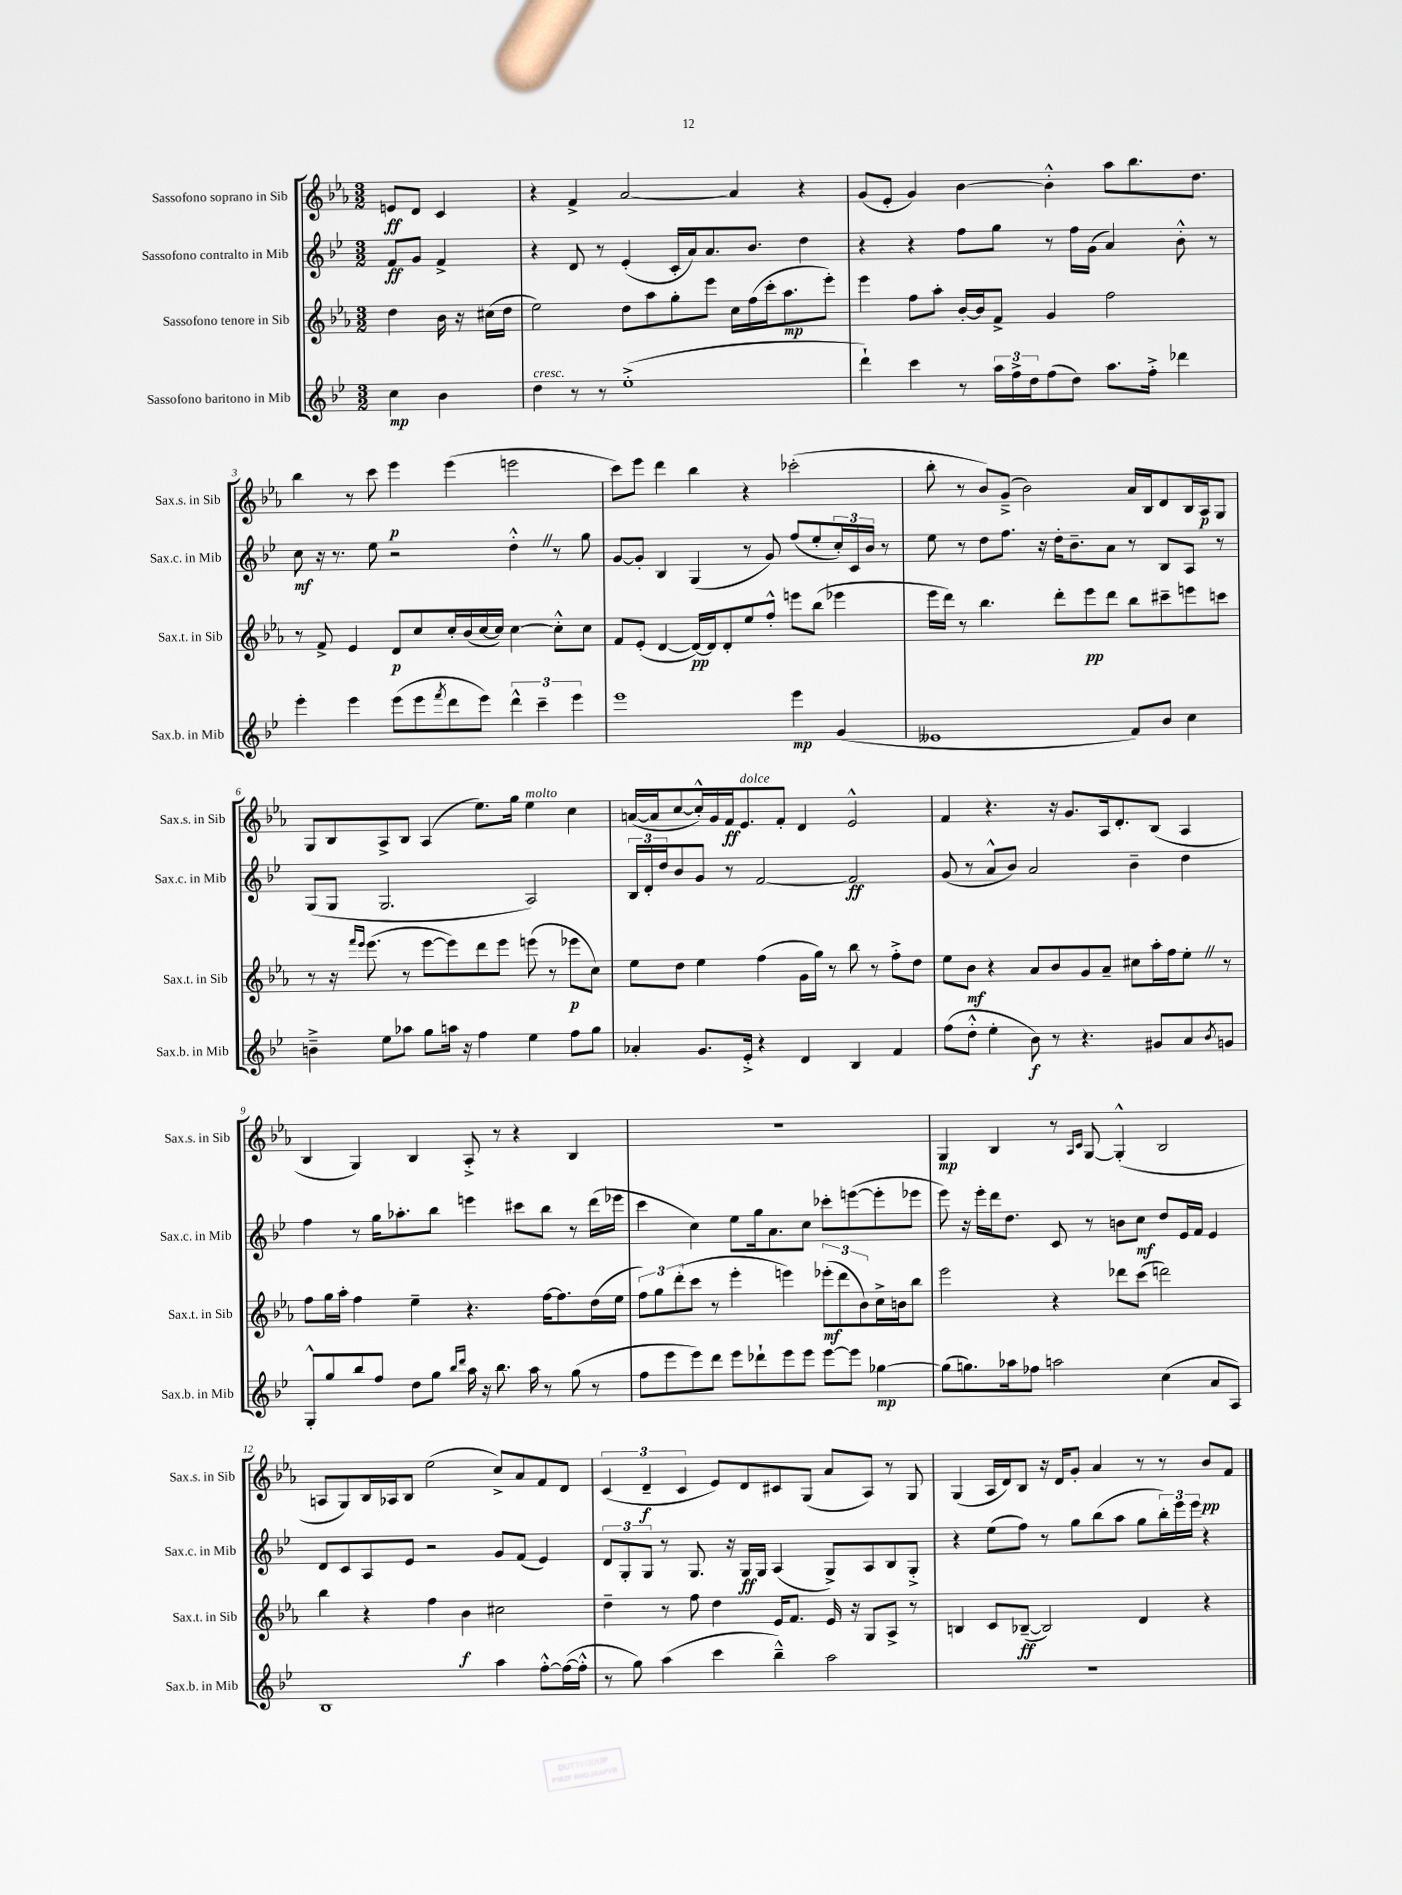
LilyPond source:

<<
\new StaffGroup <<
\new Staff = "s0" \with { instrumentName = "Sassofono soprano in Sib" shortInstrumentName = "Sax.s. in Sib" } {
    \clef treble \key ees \major \numericTimeSignature \time 3/2 \partial 2
    e'8\ff d'8 c'4 |
    r4 f'4-> aes'2~ aes'4 r4 |
    g'8( ees'8-. g'4) bes'4~ bes'4-.-^ aes''8 bes''8. d''8. |
    bes''4 r8 c'''8 ees'''4\p ees'''4( e'''2 |
    c'''8) ees'''8 d'''4 bes''4 r4 ces'''2-.( |
    bes''8-. r8 bes'8) g'8--->( bes'2) aes'16 bes16 d'8 bes16 aes16\p g8 |
    g8 bes8 aes8-> bes8 aes4( ees''8.) g''16 ees''4^\markup { \italic "molto" } c''4 |
    a'16~( a'16 c''8~ c''16-.-^) g'16 f'16\ff ees'8.^\markup { \italic "dolce" } f'8-. d'4 ees'2-^ |
    f'4 r4. r16 g'8. aes16 d'8.-. bes8( aes4 |
    bes4 g4) bes4 aes8-.-> r8 r4 bes4 |
    R1. |
    g4\mp bes4 r8 \grace { aes16 c'16 } g8~ g4-.-^( bes2 |
    a8 g8) bes16 aes16 bes8 ees''2( c''8->) aes'8 f'8 d'8 |
    \tuplet 3/2 { c'4( d'4--\f c'4 } ees'8) d'8 cis'8 g8( aes'8 aes8) r8 g8 |
    g4( aes16 d'16) bes8 r16 d'16 g'8-. aes'4 r8 r8 bes'8\pp f'8 \bar "|." |
}
\new Staff = "s1" \with { instrumentName = "Sassofono contralto in Mib" shortInstrumentName = "Sax.c. in Mib" } {
    \clef treble \key bes \major \numericTimeSignature \time 3/2 \partial 2
    f'8\ff g'8 f'4-> |
    r4 d'8 r8 ees'4-.( c'16-. a'16) a'8. bes'8. d''4 |
    r4 r4 f''8 g''8 r8 f''16 g'16( a'4) bes'8-.-^ r8 |
    c''8\mf r16 r8. ees''8 r2 d''4-.-^ \once \override BreathingSign.text = \markup { \musicglyph "scripts.caesura.straight" } \breathe r8 g''8 |
    g'8~ g'8-. bes4 g4( r8 g'8) f''8( ees''8-. \tuplet 3/2 { c''16-.) c'16 bes'16 } r8 |
    ees''8 r8 d''8 f''8. r16 d''16-. bes'8.-- a'8 r8 bes8 a8 r8 |
    g8( g8 g2. a2) |
    \tuplet 3/2 { bes16 d'16-. d''16 } bes'8 g'8 r8 f'2~ f'2\ff |
    g'8( r8 a'8-^ bes'8) a'2 bes'4-- d''4 |
    f''4 r8 g''16 aes''8.-. bes''8 e'''4 cis'''8 bes''8 r8 d'''16( ees'''16 |
    c'''4 c''4) ees''8 g''16 a'8. c''8 ces'''8-. e'''8~( e'''8-. ees'''8 |
    ees'''8) r16 ees'''16-. d'''16 d''8. c'8 r8 b'8 c''8\mf d''8 ees'16 f'16 ees'4 |
    d'8 c'8 a8 ees'8 r2 g'8 f'8( ees'4) |
    \tuplet 3/2 { d'8 g8-. g8 } r8 g8. r16 g16\ff g16 a4( g8->) a8 bes8 g8-.-> |
    r4 ees''8( f''8) r8 g''8 bes''8( a''8 g''8 \tuplet 3/2 { bes''16-.) ees'''16 ees'''16 } r4 \bar "|." |
}
\new Staff = "s2" \with { instrumentName = "Sassofono tenore in Sib" shortInstrumentName = "Sax.t. in Sib" } {
    \clef treble \key ees \major \numericTimeSignature \time 3/2 \partial 2
    d''4 bes'16 r16 cis''16( d''16 |
    ees''2) d''8 aes''8 g''8-. ees'''8 c''16 f''16( c'''16-. aes''8.\mp ees'''8-.) |
    ees'''4 f''8 aes''8-. bes'16~-. bes'16 f'8-> g'4 f''2 |
    r8 f'8-> ees'4 d'8\p c''8 c''16-. bes'16( c''16~ c''16) c''4~ c''8-.-^ c''8 |
    f'8 ees'8-.( d'4~ d'16~\pp) d'16 d'8-. ees''8 f''8-.-^ e'''8 bes''8( ees'''4 |
    ees'''16 d'''16) r8 bes''4. d'''8-. ees'''8\pp d'''8 bes''8 cis'''8-- e'''8 c'''8 |
    r8 r16 \grace { f'''16 ees'''16 } ees'''8.( r8 ees'''8~ ees'''8) d'''8 ees'''8 e'''8( r8 ees'''8\p c''8) |
    ees''8 d''8 ees''4 f''4( g'16 g''16) r8 bes''8 r8 f''8-.-> d''8 |
    ees''8 bes'8\mf r4 aes'8 bes'8 g'8 aes'8-- cis''8 aes''16-. f''16 ees''8-. \once \override BreathingSign.text = \markup { \musicglyph "scripts.caesura.straight" } \breathe r8 |
    f''8 g''16 aes''16-. f''4 ees''4-- r4. f''16~ f''8. d''16( ees''16 |
    \tuplet 3/2 { f''8) g''8 d'''8-.( } c'''8 r8 ees'''4-. e'''4) \tuplet 3/2 { ees'''8-.\mf( d'''8 bes'8) } c''16-> b'16 bes''8 |
    ees'''2 r4 des'''8 c'''8( d'''2) |
    bes''4 r4 f''4 bes'4\f cis''2 |
    d''4-- r8 f''8 d''4 ees'16 f'8. ees'16 r16 g8 aes8-> r8 |
    b4 c'8 bes8~--\ff( bes2) d'4 r4 \bar "|." |
}
\new Staff = "s3" \with { instrumentName = "Sassofono baritono in Mib" shortInstrumentName = "Sax.b. in Mib" } {
    \clef treble \key bes \major \numericTimeSignature \time 3/2 \partial 2
    c''4\mp bes'4 |
    d''4^\markup { \italic "cresc." } r8 r8 ees''1-.->( |
    d'''4-!) c'''4 r8 \tuplet 3/2 { a''16 f''16-> d''16 } f''8( d''8) a''8. f''16-.-> des'''4 |
    ees'''4-. ees'''4 ees'''8( ees'''8 \acciaccatura { f'''8 } d'''8 ees'''8) \tuplet 3/2 { d'''4-^ c'''4-- ees'''4 } |
    ees'''1 ees'''4\mp g'4( |
    eeses'1 f'8) bes'8 c''4 |
    b'4---> ees''8 aes''8 g''8 a''16 r16 f''4 ees''4 f''8 g''8 |
    aes'4-. g'8. ees'16-.-> r4 d'4 bes4 f'4 |
    f''8( d''8-.-^ ees''4-. bes'8\f) r8 r4. gis'8 a'8 \acciaccatura { bes'8 } g'8 |
    g8-.-^ g''8 bes''8 f''8 d''8 g''8 \grace { bes''16 d'''16 } a''16 r16 bes''8. a''16 r8 g''8( r8 |
    f''8 ees'''8 ees'''8) d'''8 ees'''8 des'''8-! ees'''8 ees'''8 ees'''8~ ees'''8 ges''4~\mp |
    ges''8( g''8.) aes''16 fes''8 a''2 c''4( a'8 a8) |
    bes1 a''4 f''8~-.-^ f''16~( f''16-.-^ |
    r8 g''8) a''4( c'''4 bes''4---^) a''2 |
    R1. \bar "|." |
}
>>
>>
